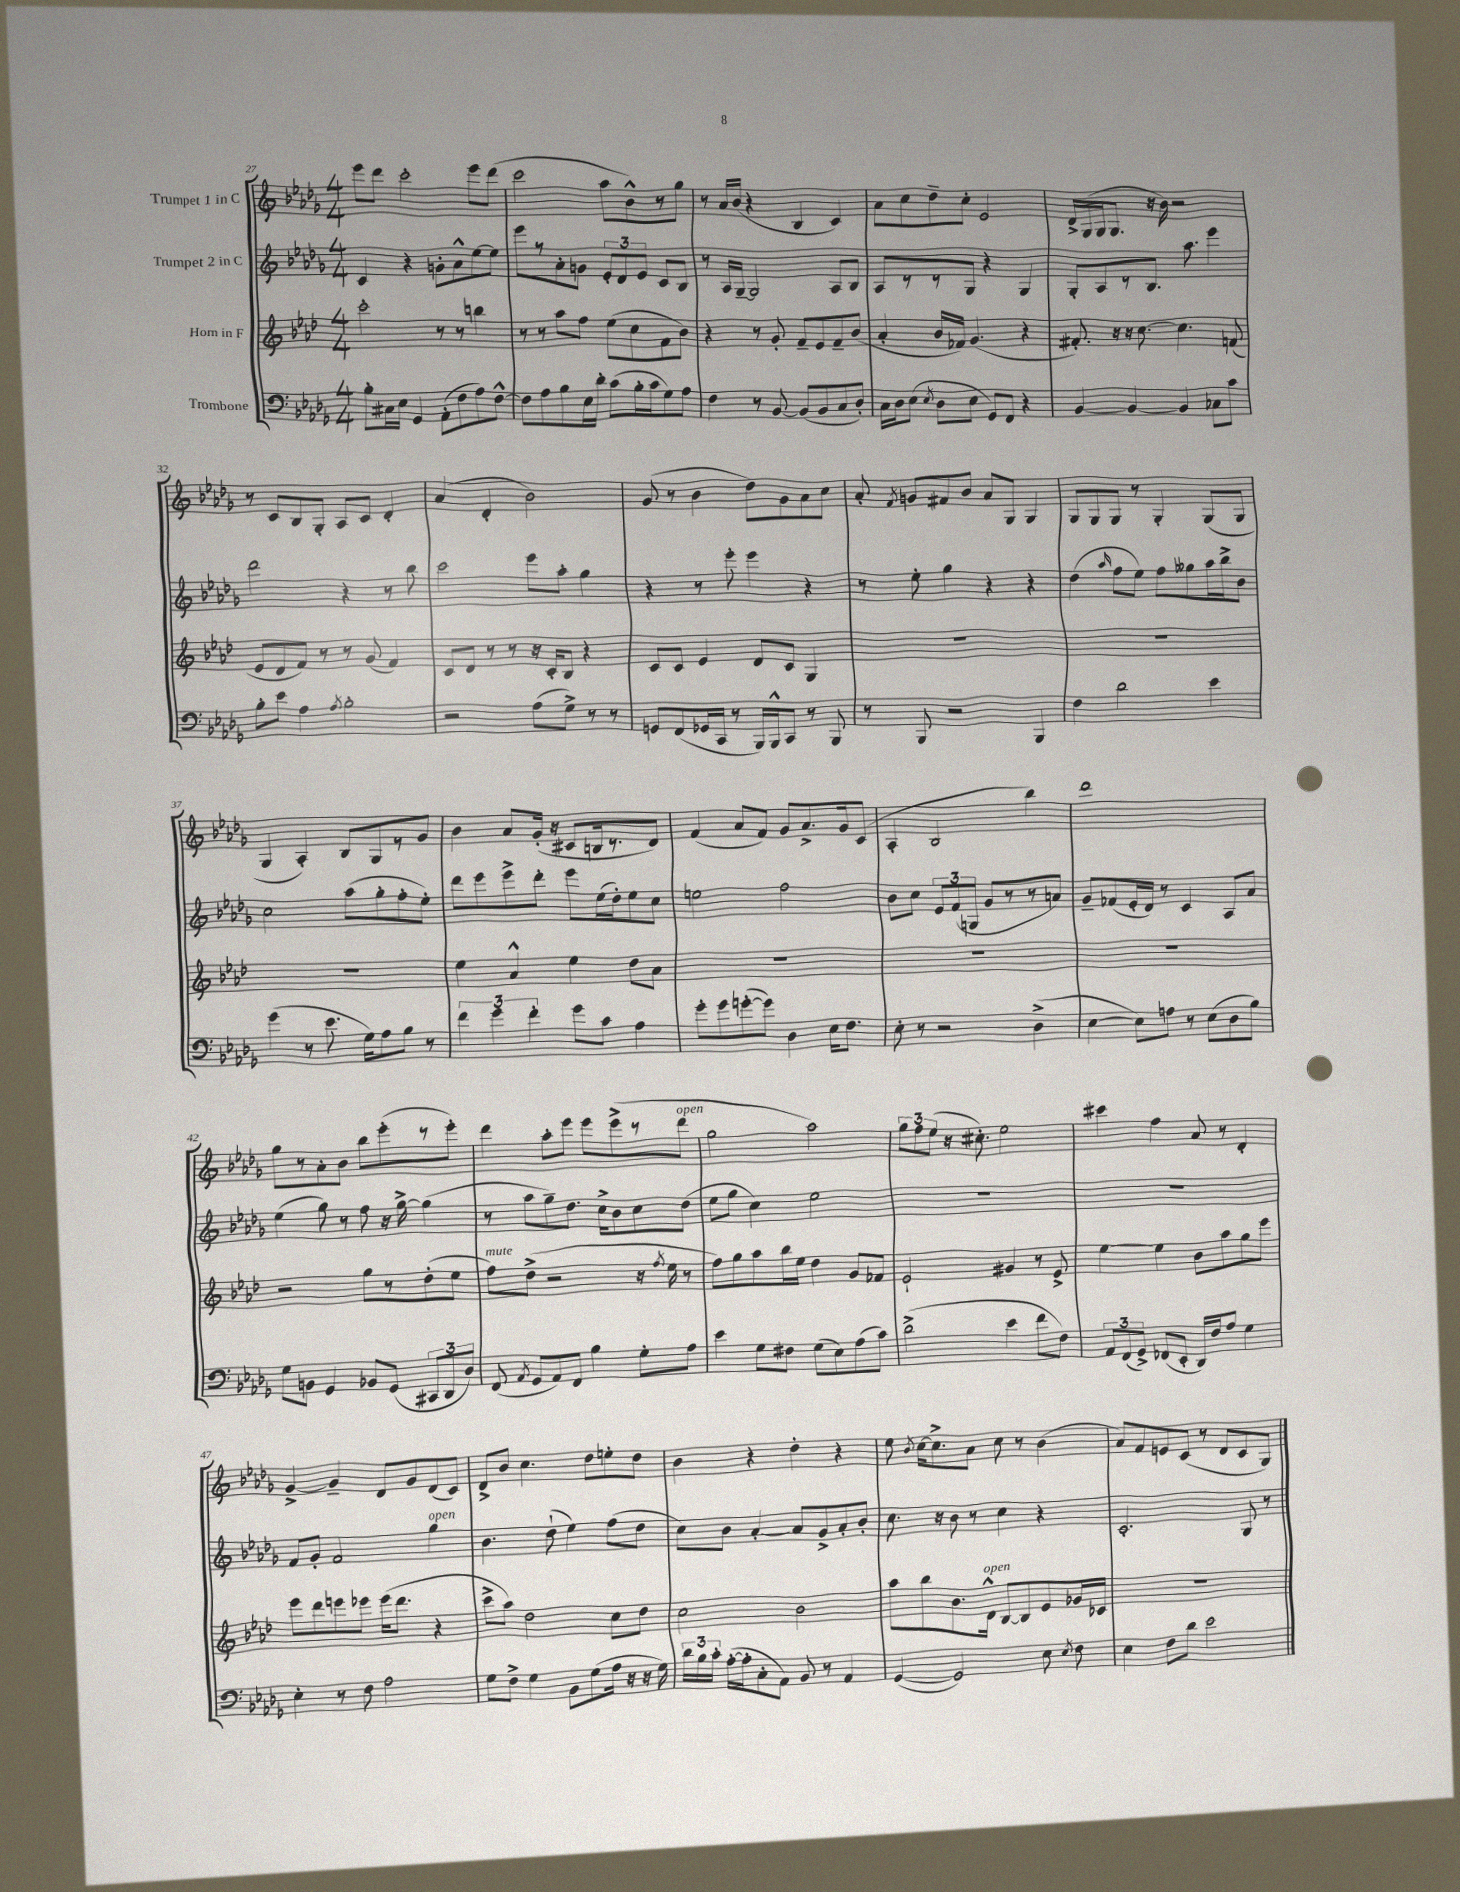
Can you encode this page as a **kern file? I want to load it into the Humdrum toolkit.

**kern	**kern	**kern	**kern
*part4	*part3	*part2	*part1
*staff4	*staff3	*staff2	*staff1
*I"Trombone	*I"Horn in F	*I"Trumpet 2 in C	*I"Trumpet 1 in C
*clefF4	*clefG2	*clefG2	*clefG2
*k[b-e-a-d-g-]	*k[b-e-a-d-]	*k[b-e-a-d-g-]	*k[b-e-a-d-g-]
*M4/4	*M4/4	*M4/4	*M4/4
=27	=27	=27	=27
8B-'\L	2ccc'\	4c/	8eee-\L
16C#X\L	.	.	8ddd-\J
16E-\JJ	.	.	.
4GG-/	.	4r	2ccc'\
(8AA-'\L	8r	8gn'\L	.
8F\	8r	8a-^^\	.
8A-\)	4bbn\	[8ee-\	8eee-\L
[8F^^\J	.	8ee-\J]	(8ddd-\J
=28	=28	=28	=28
8F\L]	8r	8eee-\L	2ccc\
8A-\	8r	8r	.
8B-\	8aa-\L	8a-'\	.
16E-\L	8ff\J	8gn\J	.
16d-'\JJ	.	.	.
(8c\L	(8ee-\L	12e-'/L	8aa-\L
.	.	12d-/	.
16B-'\L	8cc\	.	8b-^^\)
.	.	12e-/J	.
16c\J	.	.	.
8G-\)	8f\	8c/L	8r
8A-\J	8b-\J)	8B-/J	8gg-\J
=29	=29	=29	=29
4F\	4r	8r	8r
.	.	16A-/LL	16a-/LL
.	.	[16G-~/JJ	(16b-/JJ
8r	8r	2G-/]	4r
[8BB-/	8g'/	.	.
(8BB-/L]	8f~/L	.	4B-/
8BB-/	8e-/	.	.
8C/	8f~/	8A-/L	4c/)
8D-'/J)	(8b-/J	8B-/J	.
=30	=30	=30	=30
16C\LL	4a-'/	8A-/L	8a-\L
16D-\J	.	.	.
(8E-\J	.	8r	8cc\
8qE-/	.	.	.
8D-\L	16b-/LL	8r	8dd-~\
.	16f-X/JJ)	.	.
8E-\J	(4.g/	8G-/J	8cc'\J
8GG-/L)	.	4r	2e-/
8FF/J	.	.	.
4r	4r	4G-/	.
=31	=31	=31	=31
[4BB-/	8.f#X'/)	8G-'/L	16d-^/LL
.	.	.	(16G-/
.	.	8A-/	16G-/J
.	16r	.	8.G-/J
4BB-/_	16r	8r	.
.	[8.cc\	.	.
.	.	8.B-/J	16r
.	.	.	16b-\)
4BB-/]	4.cc\]	.	2r
.	.	8.aa-\	.
8C-X\L	.	4eee-\	.
8c\J	(8fn/	.	.
!!LO:LB:g=z
=32	=32	=32	=32
8B-'\L	8e-/L	2ddd-\	8r
8e-\J	8d-/	.	8c/L
4A-\	8f/J)	.	8B-/
.	8r	.	8G-'/J
8qA-/	.	.	.
2B-'\	8r	4r	8A-/L
.	(8g/	.	8c/J
.	4f/)	8r	4d-'/
.	.	8bb-\	.
=33	=33	=33	=33
2r	8c/L	2ccc\	(4a-/
.	8d-/J	.	.
.	8r	.	4d-'/
.	8r	.	.
(8A-\L	16r	8eee-\L	2b-\)
.	16c'/KL	.	.
8G-^\J)	8B-/J	8aa-'\J	.
8r	4r	4gg-\	.
8r	.	.	.
=34	=34	=34	=34
8GGn/L	8c/L	4r	(8g-/
(8FF/	8c/J	.	8r
16GG-X/L	4e-/	8r	4b-\
16CC/JJ	.	.	.
8r	.	8eee-'\	.
16BBB-/LL)	8d-/L	4eee-\	8dd-\L)
16BBB-^^/J	.	.	.
8CC/J	8c/J	.	8g-\
8r	4G/	4r	8a-\
8BBB-/	.	.	8cc\J
=35	=35	=35	=35
8r	1r	8r	8a-'/
.	.	.	8qf/
8BBB-/	.	8ee-'\	8gn/L
2r	.	4gg-\	8f#X/
.	.	.	8b-/J
.	.	4r	8a-/L
.	.	.	8G-/J
4BBB-/	.	4r	4G-/
=36	=36	=36	=36
4F\	1r	(4dd-\	8G-/L
.	.	.	8G-/
.	.	16qqaa-/	.
2d-\	.	8ff\L	8G-/J
.	.	8ee-\J)	8r
.	.	8ff\L	4G-'/
.	.	8gg--X\	.
4e-\	.	16aa-\L	(8G-/L
.	.	16bb-^\J	.
.	.	8b-\J	8G-/J
!!LO:LB:g=z
=37	=37	=37	=37
(4g-\	1r	2cc\	4G-/
8r	.	.	4A-'/)
8.e-\	.	.	.
.	.	(8aa-\L	8B-/L
16G-\KL)	.	.	.
8A-\	.	8gg-'\	8G-/
8B-\J	.	8ff'\	8r
8r	.	8ee-'\J)	8g-/J
=38	=38	=38	=38
6f\	4ee-\	8ddd-\L	4b-\
.	.	8eee-\	.
6g-\	.	.	.
.	4a-^^/	8eee-^\	8a-/L
6f'\	.	.	.
.	.	8ddd-'\J	(16g-'/Jk
.	.	.	16r
8g-\L	4ee-\	8eee-\L	8c#X/L
8c\J	.	(16ee-\L	16Bn/k
.	.	16dd-'\J)	8.r
4A-\	8dd-\L	8ee-\	.
.	8a-\J	8cc\J	8d-/J)
=39	=39	=39	=39
8g-'\L	1r	2een\	(4f/
8g-\	.	.	.
([8gn'\	.	.	8a-/L
8g\J])	.	.	8f/J)
4D-\	.	2ff\	8g-/L
.	.	.	8.a-^/
16E-\KL	.	.	.
8.F\J	.	.	16g-/k
.	.	.	(8c/J
=40	=40	=40	=40
8E-'\	1r	8b-\L	4A-'/
8r	.	8cc\J	.
2r	.	12e-/L	2B-/
.	.	(12f/	.
.	.	12Gn/J	.
.	.	8g-/L	.
.	.	8r	.
(4D-^\	.	8r	4bb-\)
.	.	8an/J)	.
=41	=41	=41	=41
[4E-\	1r	8g-~/L	1ddd-
.	.	(8f-X/	.
8E-\L])	.	16e-'/L	.
.	.	16d-/JJ)	.
8An\J	.	8r	.
8r	.	4c/	.
(8E-\L	.	.	.
8D-\	.	8A-/L	.
8B-\J)	.	8a-/J	.
!!LO:LB:g=z
=42	=42	=42	=42
8G-\L	2r	(4ee-\	8gg-\L
8BBn\J	.	.	8r
4GG-/	.	8gg-\)	8a-'\
.	.	8r	8b-\J
8BB-X/L	8gg\L	8ff\	8bb-\L
(8GG-/J	8r	16r	(8eee-'\
.	.	[16gg-^\	.
12CC#X/L	(8dd-'\	(4gg-\]	8r
12DD-/	.	.	.
.	8ee-\J	.	8eee-'\J)
12D-/J)	.	.	.
=43	=43	=43	=43
!	!LO:TX:a:i:t=mute	!	!
(8FF/	8ff\L)	8r	4ddd-\
8qAA-/	.	.	.
8GG-/L	(8dd-^\J	8aa-\L	.
8AA-/)	2r	8gg-~\)	8aa-'\L
8FF/J	.	8.dd-\J	8eee-\J
4B-\	.	.	8eee-\L
.	.	16cc^\KL	.
.	.	8b-\	(8eee-^\
8G-'\L	16r	8cc\	8r
.	8qff/	.	.
.	16ee-\	.	.
!	!	!	!LO:TX:a:i:t=open
8A-\J	8r	(8dd-\J	8ddd-\J
=44	=44	=44	=44
4e-\	8ff\L)	8ee-\L	2gg-\
.	8gg\	8gg-\J	.
8G-\L	8aa-\	4cc\)	.
8F#X\J	16bb-\L	.	.
.	16ee-\JJ	.	.
(8G-\L	4dd-\	2ee-\	2aa-\)
8E-\)	.	.	.
(8A-\	8g/L	.	.
8c\J)	8f-X/J	.	.
=45	=45	=45	=45
(2d-^\	2e-`/	1r	12gg-\L
.	.	.	12ff\
.	.	.	(12ee-\J
.	.	.	16r
.	.	.	8.cc#X'\)
4e-\	4g#X/	.	2ee-\
8f\L	8r	.	.
8F\J)	8e-^/	.	.
=46	=46	=46	=46
12AA-/L	[4ee-\	1r	4ccc#X\
(12FF/	.	.	.
12GG-^/J)	.	.	.
(8FF-X/L	4ee-\]	.	4ff\
8EE-'/J	.	.	.
16DD-/LL)	8b-\L	.	8a-/
16F/J	.	.	.
8A-/J	8aa-\	.	8r
4G-\	8gg\	.	4d-'/
.	8eee-\J	.	.
!!LO:LB:g=z
=47	=47	=47	=47
4E-'\	8eee-\L	8f/L	[4g-^/
.	8ddd-\	8g-'/J	.
8r	8eeen\	2f/	4g-~/]
8F\	8eee-X\J	.	.
2A-\	(16eee-\KL	.	8d-/L
.	8.ddd-\J	.	.
.	.	.	8g-/
!	!	!LO:TX:a:i:t=open	!
.	4r	4gg-\	(8d-/
.	.	.	8c/J)
=48	=48	=48	=48
8G-\L	8ccc^\L	4.b-\	8d-^/L
8F^\J	8aa-\J)	.	8b-/J
4G-\	2dd-\	.	4.cc\
.	.	(8dd-`\	.
8BB-\L	.	4ee-\)	.
(8G-\	.	.	8dd-\L
16A-\Jk	8cc\L	(8ff\L	8een'\
16r	.	.	.
16r	8dd-\J	8dd-\J	8dd-\J
16G-\)	.	.	.
=49	=49	=49	=49
24d-\LL	2cc\	8cc\L)	4b-\
24B-\	.	.	.
24c'\JJ	.	.	.
([16A-'\LL	.	8b-\J	.
16A-'\J]	.	.	.
8C'\	.	[4a-'/	4r
8AA-\J)	.	.	.
8BB-/	2b-\	8a-/L]	4dd-'\
8r	.	8g-^/	.
4AA-/	.	8a-'/	4r
.	.	8b-'/J	.
=50	=50	=50	=50
([4GG-/	8aa-\L	8.cc\	8ee-\
.	.	.	8qb-/
.	8bb-\	.	[16cc\KL
.	.	16r	8.cc^\]
2GG-/])	8.b-\	8b-\	.
.	.	8r	8a-\J
!	!LO:TX:a:i:t=open	!	!
.	16d-^^\Jk	.	.
.	[8B-/L	4cc\	8cc\
.	8B-/]	.	8r
8E-\	8e-/	4r	(4b-\
8qE-/	.	.	.
8F\	16g-X/L	.	.
.	16c-X/JJ	.	.
=51	=51	=51	=51
4E-\	1r	2.c'/	8a-/L)
.	.	.	8f/
8F\L	.	.	8en/
8d-\J	.	.	(8c/J
2e-\	.	.	8r
.	.	.	8d-/L
.	.	8G-/	8c/
.	.	8r	8G-/J)
==	==	==	==
*-	*-	*-	*-
